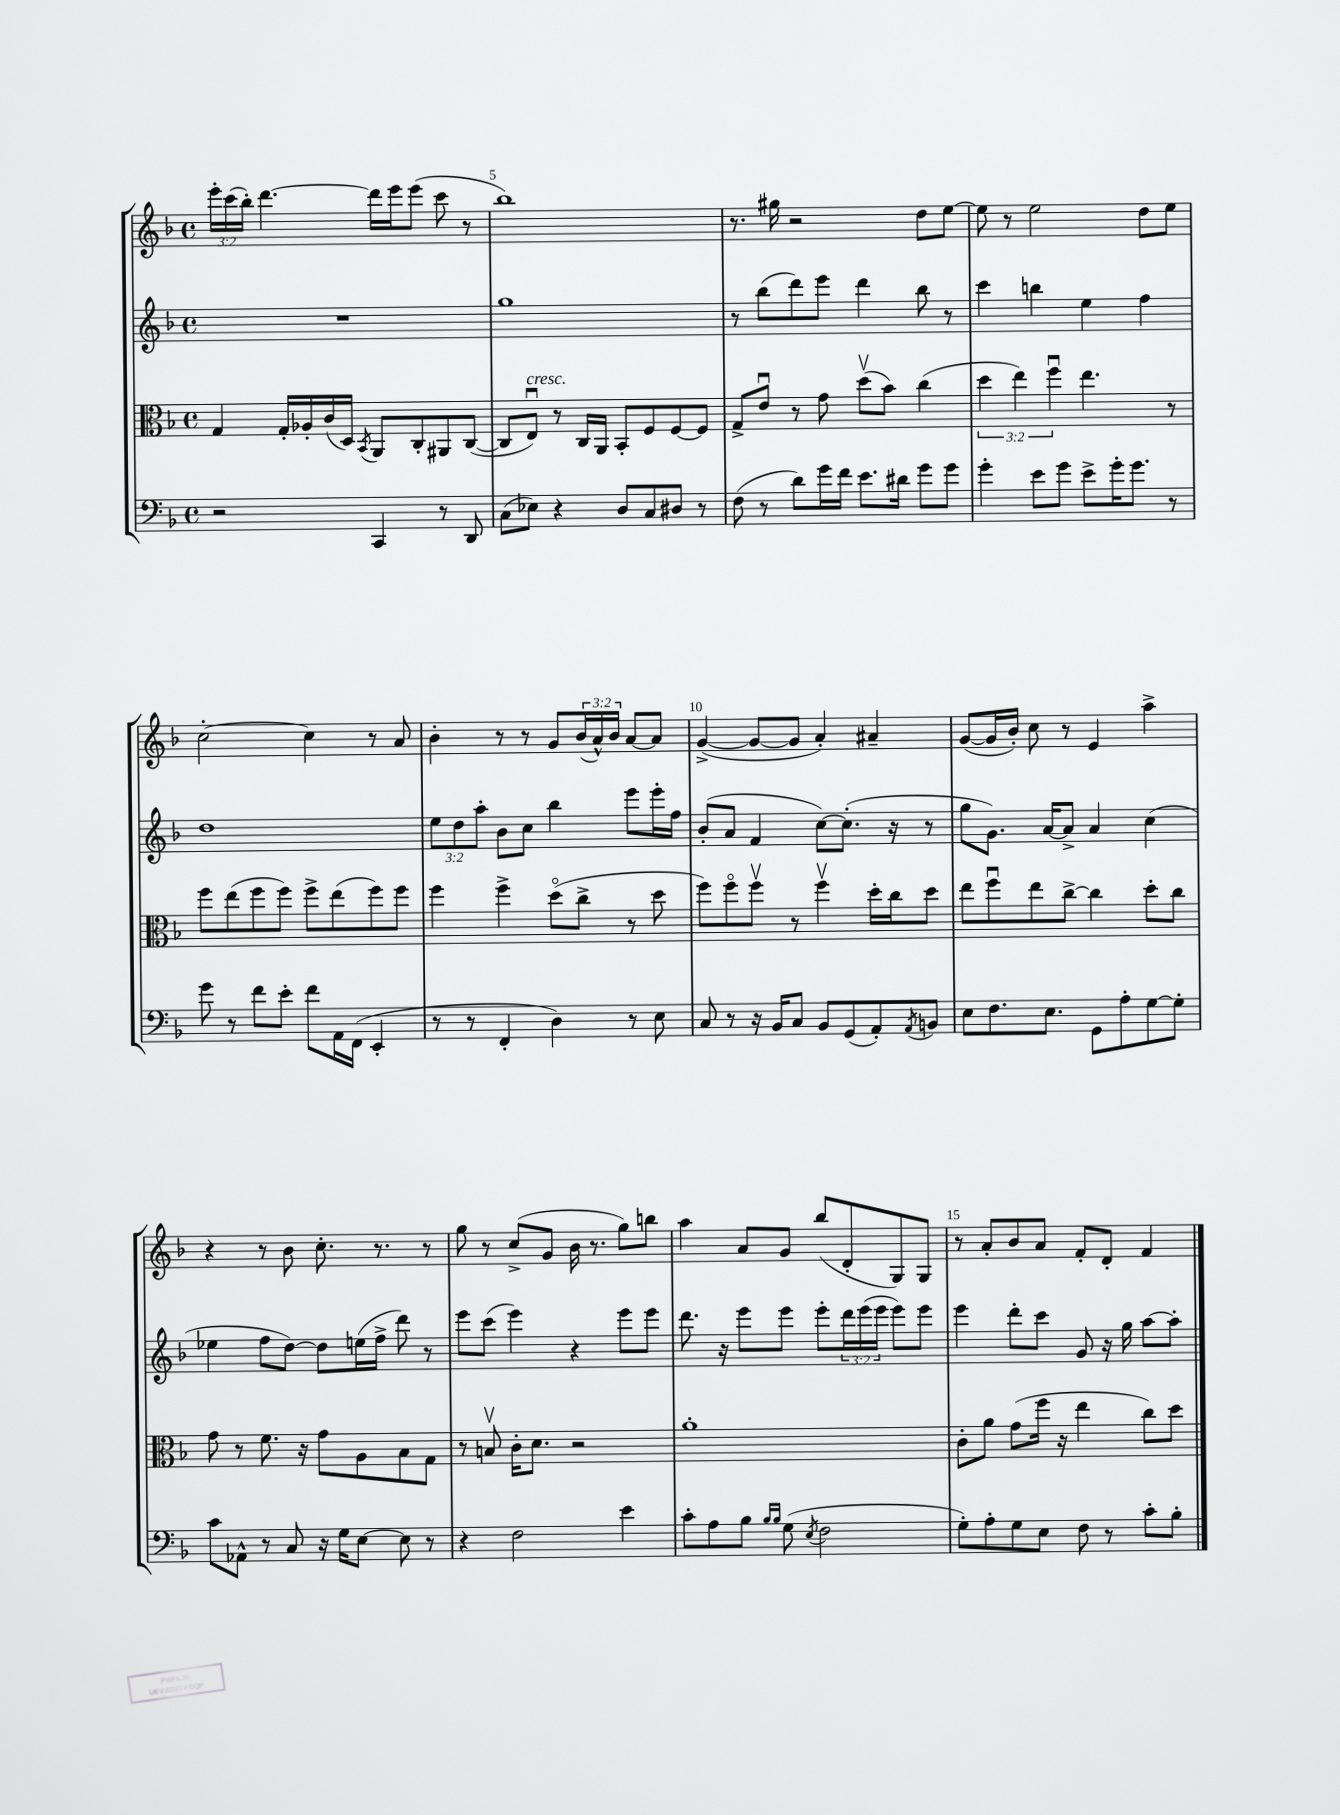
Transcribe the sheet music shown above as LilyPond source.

<<
\new StaffGroup <<
\new Staff = "s0" {
    \clef treble \key f \major \defaultTimeSignature \time 4/4 \override Staff.TupletNumber.text = #tuplet-number::calc-fraction-text
    \tuplet 3/2 { e'''16-. c'''16( bes''16-.) } d'''4.~ d'''16 e'''16 e'''8( c'''8 r8 |
    bes''1) |
    r8. gis''16 r2 d''8 e''8~ |
    e''8 r8 e''2 d''8 e''8 |
    c''2~-. c''4 r8 a'8 |
    bes'4-. r8 r8 g'8 \tuplet 3/2 { bes'16( a'16-^) bes'16 } a'8~ a'8 |
    g'4~->( g'8~ g'8 a'4-.) ais'4-- |
    g'8~( g'16 bes'16-.) c''8 r8 e'4 a''4-> |
    r4 r8 bes'8 c''8.-. r8. r8 |
    g''8 r8 c''8->( g'8 bes'16 r8. g''8) b''8 |
    a''4 a'8 g'8 bes''8( d'8-. g8) g8 |
    r8 a'8-. bes'8 a'8 f'8-. d'8-. f'4 \bar "|." |
}
\new Staff = "s1" {
    \clef treble \key f \major \defaultTimeSignature \time 4/4 \override Staff.TupletNumber.text = #tuplet-number::calc-fraction-text
    R1 |
    g''1 |
    r8 bes''8( d'''8) e'''8 d'''4 bes''8 r8 |
    c'''4 b''4 e''4 f''4 |
    d''1 |
    \tuplet 3/2 { e''8 d''8 a''8-. } bes'8 c''8 bes''4 e'''8 e'''16-. f''16 |
    bes'8-.( a'8 f'4 c''8~) c''8.-.( r16 r8 |
    g''8 g'8.) a'16~ a'8-> a'4 c''4( |
    ees''4 f''8 d''8~) d''8 e''16( f''16-> d'''8) r8 |
    e'''8 c'''8( e'''4) r4 e'''8 e'''8 |
    d'''8. r16 e'''8 e'''8 e'''8-. \tuplet 3/2 { d'''16 e'''16( e'''16 } e'''8) e'''8 |
    e'''4 d'''8-. c'''8 g'8 r16 g''16 a''8~ a''8-. \bar "|." |
}
\new Staff = "s2" {
    \clef alto \key f \major \defaultTimeSignature \time 4/4 \override Staff.TupletNumber.text = #tuplet-number::calc-fraction-text
    g4 g16-. aes16-. c'16( d16) \acciaccatura { bes,8 } a,8 c8-. ais,8 c8~( |
    c8 e8\downbow^\markup { \italic "cresc." }) r8 c16 a,16 bes,8-. f8 f8~ f8 |
    g8-> e'8\downbow r8 g'8 d''8\upbow( bes'8) c''4( |
    \tuplet 3/2 { d''4 e''4) f''4\downbow } e''4. r8 |
    f''8 e''8( f''8 f''8) f''8-> e''8( f''8) f''8 |
    f''4 f''4-> d''8\flageolet( c''8-> r8 d''8 |
    f''8) f''8\flageolet f''8\upbow r8 f''4\upbow d''16-. c''16 d''8 |
    e''8 f''8\downbow e''8 c''8~-> c''4 d''8-. c''8 |
    g'8 r8 f'8. r16 g'8 a8 bes8 g8 |
    r8 b8\upbow c'16-. d'8. r2 |
    a'1-. |
    c'8-. a'8 g'8( f''16 r16 e''4 c''8) d''8 \bar "|." |
}
\new Staff = "s3" {
    \clef bass \key f \major \defaultTimeSignature \time 4/4
    r2 c,4 r8 d,8 |
    c8( ees8) r4 d8 c8 dis8 r8 |
    f8( r8 d'8) g'16 f'16 e'8. dis'16 g'8 g'8 |
    g'4-. e'8 g'8 e'8-> g'16-. g'8. r8 |
    g'8 r8 f'8 e'8-. f'8 a,16 f,16( e,4-. |
    r8 r8 f,4-. d4) r8 e8 |
    c8 r8 r16 bes,16 c8 bes,8 g,8( a,8-.) \acciaccatura { a,8 } b,8 |
    e8 f8. e8. g,8 a8-. g8~ g8-. |
    c'8 aes,8-^ r8 c8 r16 g16 e8~ e8 r8 |
    r4 f2 e'4 |
    c'8-. a8 bes8 \grace { bes16 bes16 } g8( \acciaccatura { e8 } f2 |
    g8-.) a8-. g8 e8 f8 r8 c'8-. bes8-. \bar "|." |
}
>>
>>
\layout { \context { \Score currentBarNumber = #4 \override BarNumber.break-visibility = ##(#f #t #t) barNumberVisibility = #(every-nth-bar-number-visible 5) } }
